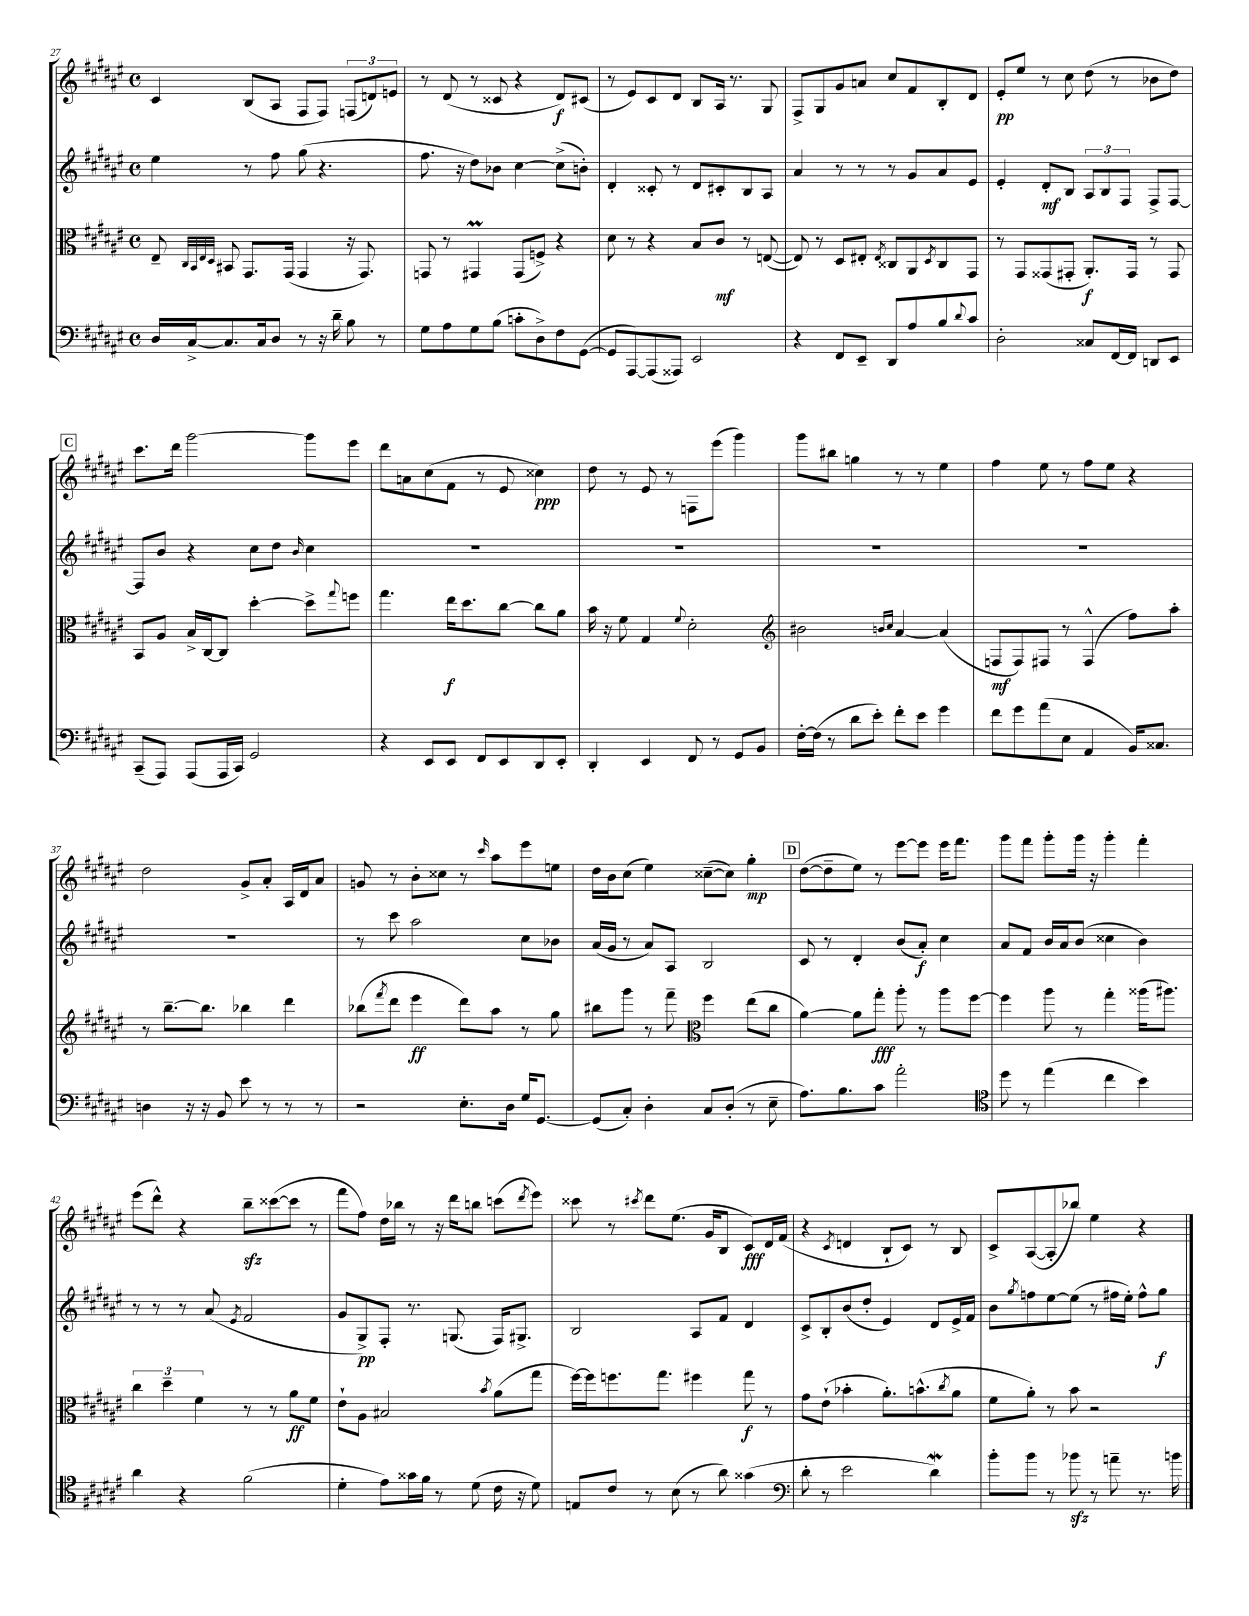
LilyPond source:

<<
\new StaffGroup <<
\new Staff = "s0" {
    \clef treble \key fis \major \defaultTimeSignature \time 4/4
    cis'4 b8( ais8 fis8 fis8) \tuplet 3/2 { f8( d'8) e'8 } |
    r8 dis'8( r8 cisis'8 r4 dis'8\f) cis'8( |
    r8 eis'8) cis'8 dis'8 b8 ais16 r8. gis8 |
    fis8-> gis8 gis'8 a'8 cis''8 fis'8 b8-. dis'8 |
    eis'8-.\pp eis''8 r8 cis''8 dis''8( r8 bes'8 dis''8) |
    \mark \markup { \box "C" } cis'''8. dis'''16 gis'''2~ gis'''8 eis'''8 |
    dis'''8 a'8 cis''8( fis'8 r8 eis'8 cisis''4\ppp) |
    dis''8 r8 eis'8 r8 f8 eis'''8( gis'''4) |
    gis'''8 bis''8 g''4 r8 r8 eis''4 |
    fis''4 eis''8 r8 fis''8 eis''8 r4 |
    dis''2 gis'8-> ais'8-. ais16 dis'16 ais'8 |
    g'8 r8 b'8-. cisis''8 r8 \grace { cis'''16 } ais''8 eis'''8 e''8 |
    dis''16 b'16 cis''8( eis''4) cisis''8~--( cisis''8) gis''4-.\mp |
    \mark \markup { \box "D" } dis''8~( dis''8-- eis''8) r8 eis'''8~ eis'''8 eis'''16 fis'''8. |
    gis'''8 fis'''8 gis'''8-. gis'''16 r16 gis'''4-. fis'''4-. |
    eis'''8( dis'''8-^) r4 b''8--\sfz cisis'''8~( cisis'''8 r8 |
    fis'''8 fis''8) dis''16 bes''16 r8 r16 dis'''16 b''8 c'''8( \acciaccatura { dis'''8 } eis'''8) |
    cisis'''8 r8 \acciaccatura { cis'''8 } dis'''8 eis''8.( gis'16 b8 cis'8\fff) dis'16 fis'16( |
    r4 \acciaccatura { cis'8 } d'4 b8-! cis'8) r8 b8 |
    cis'8-> ais8~( ais8-. bes''8) eis''4 r4 \bar "|." |
}
\new Staff = "s1" {
    \clef treble \key fis \major \defaultTimeSignature \time 4/4
    eis''4 r8 fis''8 gis''8( r4. |
    fis''8. r16 dis''8) bes'8 cis''4~ cis''8->( b'8-.) |
    dis'4-. cisis'8-. r8 dis'8 cis'8-. b8 ais8 |
    ais'4 r8 r8 r8 gis'8 ais'8 eis'8 |
    eis'4-. dis'8-.\mf b8 \tuplet 3/2 { ais8 b8 fis8 } fis8-> fis8~ |
    \mark \markup { \box "C" } fis8 b'8 r4 cis''8 dis''8 \grace { b'16 } cis''4 |
    R1 |
    R1 |
    R1 |
    R1 |
    R1 |
    r8 cis'''8 ais''2 cis''8 bes'8 |
    ais'16( gis'16 r8 ais'8) ais8 b2 |
    \mark \markup { \box "D" } cis'8 r8 dis'4-. b'8( ais'8-.\f) cis''4 |
    ais'8 fis'8 b'16 ais'16 b'8( cisis''4 b'4) |
    r8 r8 r8 ais'8( \acciaccatura { eis'8 } fis'2 |
    gis'8 gis8->\pp) fis8-. r8. g8.( fis16) gis8.-> |
    b2 ais8 fis'8 dis'4 |
    cis'8-> b8-. b'8( dis''8-. eis'4) dis'8 eis'16-> fis'16 |
    b'8 \acciaccatura { gis''8 } f''8 eis''8~ eis''8( r8 fis''16 eis''16-.) fis''8-^ gis''8\f \bar "|." |
}
\new Staff = "s2" {
    \clef alto \key fis \major \defaultTimeSignature \time 4/4
    eis8-- \grace { cis32 b,32 eis32 dis32 } bis,8 gis,8. gis,16( gis,4 r16 gis,8.) |
    g,8 r8 gis,4\prall gis,8( f8->) r4 |
    dis'8 r8 r4 b8 cis'8\mf r8 e8~( |
    e8) r8 dis8 eis8-. \acciaccatura { eis8 } cisis8 ais,8 \acciaccatura { dis8 } cisis8 gis,8 |
    r8 gis,8 gisis,8( gis,8-. ais,8.-.\f) gis,16 r8 gis,8 |
    \mark \markup { \box "C" } b,8 ais8 b16-> cis16~ cis8 dis''4~-. dis''8-> \appoggiatura { gis''8 } f''8 |
    gis''4. eis''16\f dis''8. cis''8~ cis''8 ais'8 |
    b'16 r16 fis'8 gis4 \appoggiatura { fis'8 } dis'2-. |
    \clef treble bis'2 \grace { b'16 cis''16 } ais'4~ ais'4( |
    f8\mf f8) fis8 r8 fis4-^( fis''8) ais''8-. |
    r8 b''8.~-- b''8. bes''4 dis'''4 |
    bes''8( \acciaccatura { fis'''8 } dis'''8 eis'''4\ff dis'''8) ais''8 r8 gis''8 |
    bis''8 gis'''8 r8 fis'''8-- \clef alto fis''4 eis''8( cis''8 |
    \mark \markup { \box "D" } ais'4~) ais'8 gis''8-.\fff ais''8-. r8 ais''8 fis''8~ |
    fis''4 ais''8 r8 gis''4-. aisis''16( ais''8.) |
    \tuplet 3/2 { cis''4 dis''4-- fis'4 } r8 r8 ais'8\ff fis'8 |
    eis'8-! ais8 bis2 \acciaccatura { b'8 } ais'8( gis''8 |
    fis''16~) fis''16 f''8. gis''8. fis''4 gis''8\f r8 |
    gis'8 eis'8-!( bes'4-. ais'8.-.) b'8.-^( \acciaccatura { cis''8 } ais'8 |
    fis'8 ais'8-.) r8 b'8 r2 \bar "|." |
}
\new Staff = "s3" {
    \clef bass \key fis \major \defaultTimeSignature \time 4/4
    dis16 cis16~-> cis8. cis16 dis8 r8 r16 dis'16-- b8 r8 |
    gis8 ais8 gis8 b8( c'8-. dis8->) fis8 gis,8~( |
    gis,8 ais,,8~) ais,,8( aisis,,8) eis,2 |
    r4 fis,8 eis,8-- dis,8 ais8 b8 \appoggiatura { dis'8 } cis'8 |
    dis2-. cisis8 fis,16~ fis,16 d,8 eis,8 |
    \mark \markup { \box "C" } cis,8--( ais,,8) ais,,8( ais,,16 cis,16) gis,2 |
    r4 eis,8 eis,8 fis,8 eis,8 dis,8 eis,8-. |
    dis,4-. eis,4 fis,8 r8 gis,8 b,8 |
    fis16~-. fis16( r8 dis'8 eis'8-.) fis'8-. eis'8 gis'4 |
    fis'8 gis'8 ais'8( eis8 ais,4 b,16) cisis8. |
    d4 r16 r16 b,8 eis'8 r8 r8 r8 |
    r2 eis8.-. dis16 gis16 gis,8.~ |
    gis,8( cis8-.) dis4-. cis8 dis8-.( r8 eis8-- |
    \mark \markup { \box "D" } ais8.) b8. cis'8 ais'2-. |
    \clef tenor dis''8 r8 eis''4( cis''4 b'4) |
    ais'4 r4 fis'2( |
    dis'4-. eis'8) gisis'16 fis'16 r8 dis'8( cis'16 r16 dis'8) |
    e8 cis'8 r8 b8( r8 ais'8) gisis'4( |
    \clef bass dis'8-. r8 eis'2 dis'4\mordent) |
    b'8-. b'8 r8 bes'8\sfz r8 a'8-- r8. b'16 \bar "|." |
}
>>
>>
\layout { \context { \Score currentBarNumber = #27 } }
